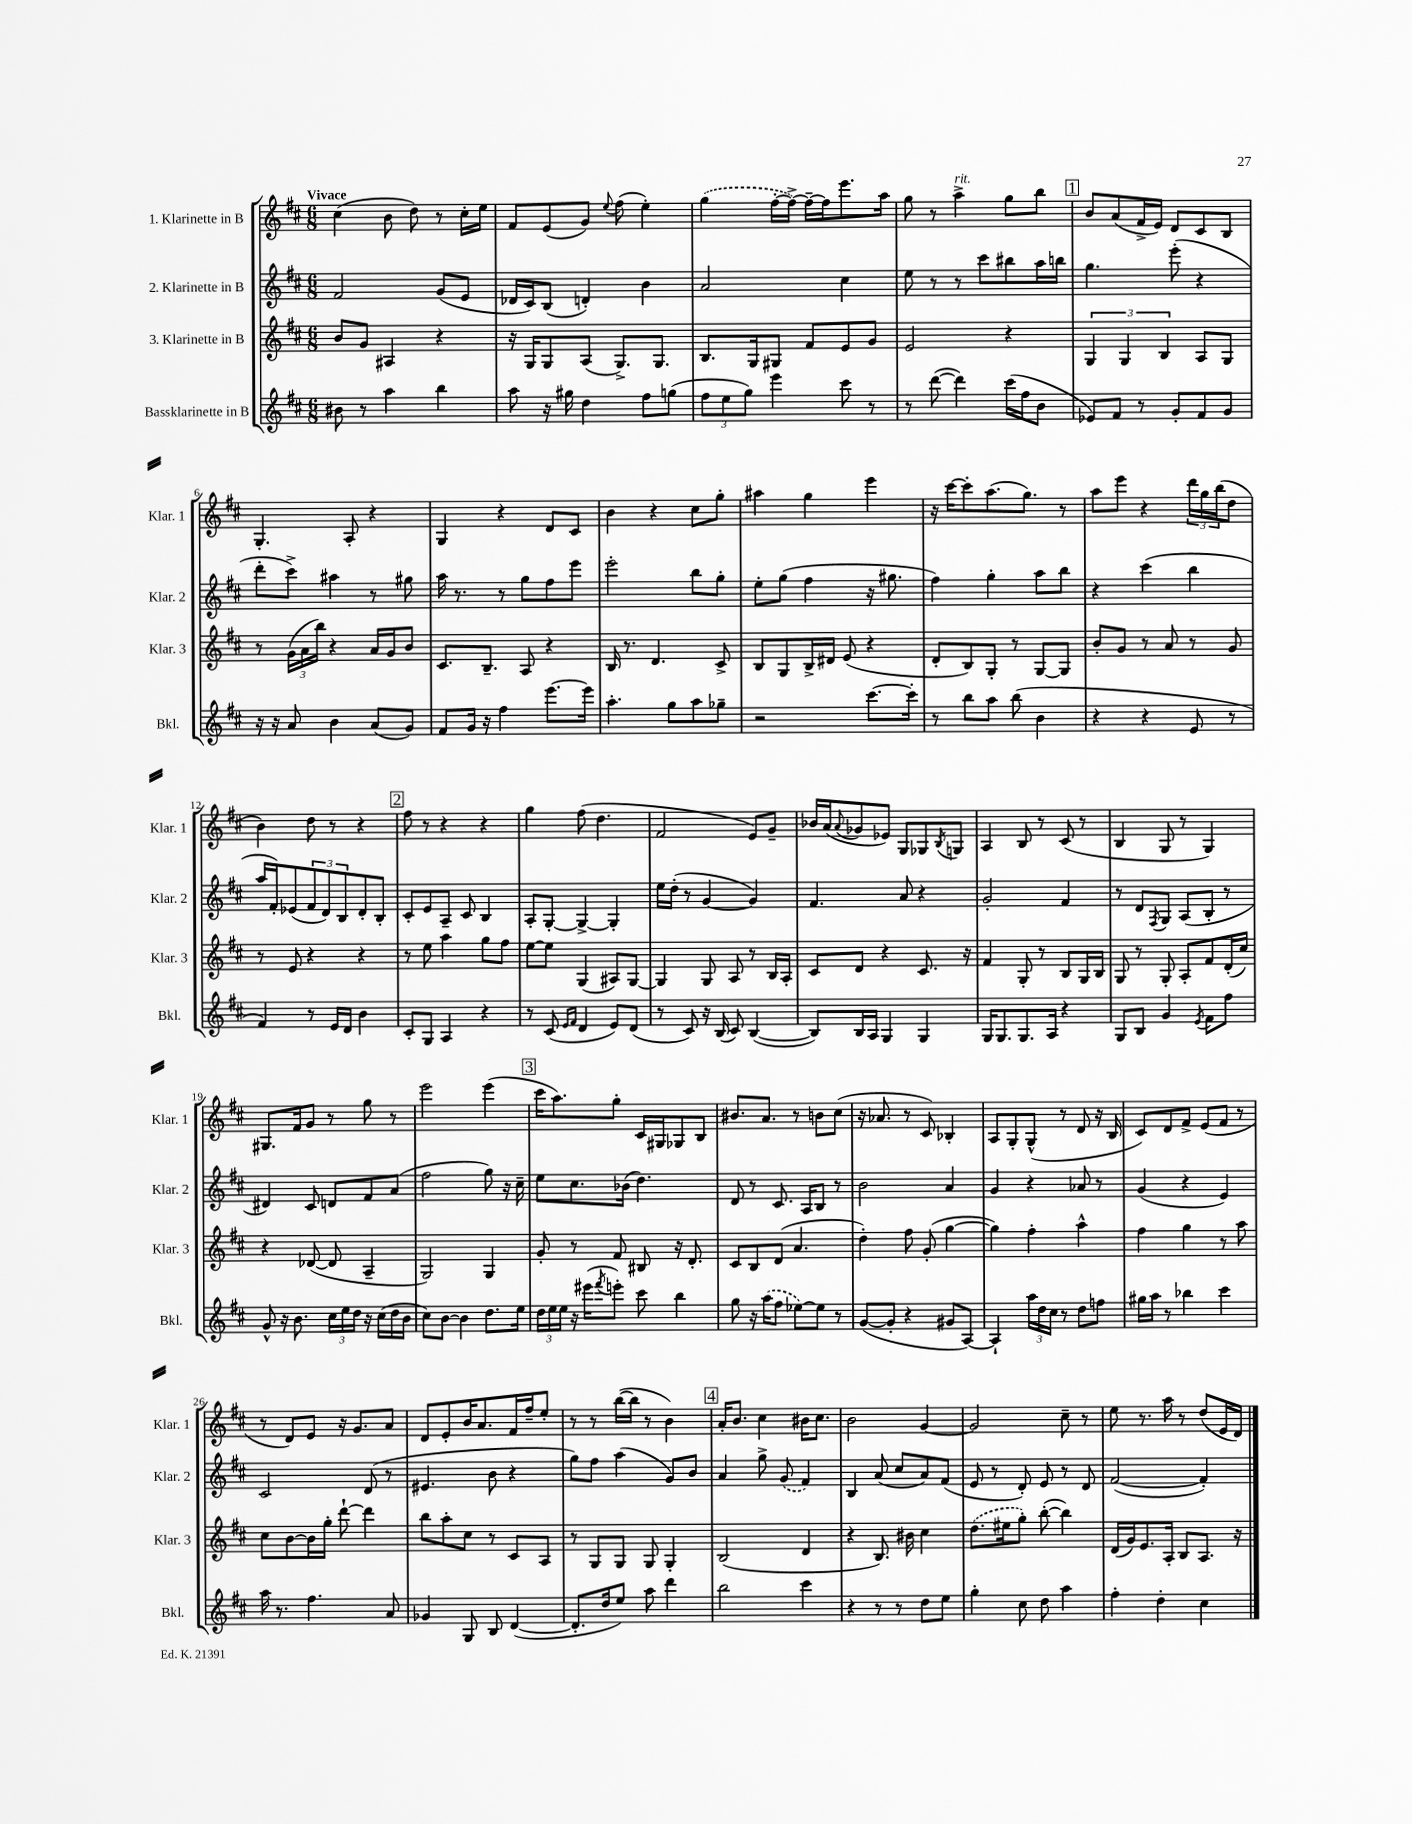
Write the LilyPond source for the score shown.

<<
\new StaffGroup <<
\new Staff = "s0" \with { instrumentName = "1. Klarinette in B" shortInstrumentName = "Klar. 1" } {
    \clef treble \key d \major \numericTimeSignature \time 6/8 \tempo "Vivace"
    cis''4( b'8 d''8) r8 cis''16-. e''16 |
    fis'8 e'8( g'8) \appoggiatura { e''8 } fis''8( e''4-.) |
    \once \slurDashed g''4( fis''16~-. fis''16~->) fis''16~-- fis''16 e'''8. a''16 |
    g''8 r8 a''4->^\markup { \italic "rit." } g''8 b''8 |
    \mark \markup { \box "1" } b'8 a'8( fis'16-> e'16) d'8 cis'8 b8 |
    g4.-. a8-. r4 |
    g4 r4 d'8 cis'8 |
    b'4 r4 cis''8 g''8-. |
    ais''4 g''4 e'''4 |
    r16 cis'''16~ cis'''8-. a''8.( g''8.) r8 |
    a''8 e'''8 r4 \tuplet 3/2 { d'''16 g''16 b''16( } d''8 |
    b'4) d''8 r8 r4 |
    \mark \markup { \box "2" } fis''8 r8 r4 r4 |
    g''4 fis''8( d''4. |
    fis'2 e'8) g'8-- |
    bes'16 a'16( \appoggiatura { a'8 } ges'8 ees'8) g8 ges8 \acciaccatura { b8 } g8 |
    a4 b8 r8 cis'8( r8 |
    b4 g8 r8 g4) |
    gis8. fis'16 g'8 r8 g''8 r8 |
    e'''2 e'''4( |
    \mark \markup { \box "3" } cis'''16 a''8.) g''8-. cis'16 gis16 ges8 b8 |
    bis'8. a'8. r8 b'8 cis''8( |
    r16 aes'8. r8 cis'8) bes4-. |
    a8 g8-. g8-^( r8 d'8 r16 b16 |
    cis'8) d'8 fis'8-> e'8( fis'8 r8 |
    r8 d'8) e'8 r16 g'8. a'8 |
    d'8 e'8-. b'16 a'8. fis'16 fis''16-- e''8-. |
    r8 r8 b''16~( b''16 r8 b'4) |
    \mark \markup { \box "4" } a'16-. b'8. cis''4 bis'16 cis''8. |
    b'2 g'4~ |
    g'2 cis''8-- r8 |
    e''8 r8. a''16 r8 d''8( e'16 d'16) \bar "|." |
}
\new Staff = "s1" \with { instrumentName = "2. Klarinette in B" shortInstrumentName = "Klar. 2" } {
    \clef treble \key d \major \numericTimeSignature \time 6/8
    fis'2 g'8( e'8 |
    des'16 cis'16) b8( d'4-.) b'4 |
    a'2 cis''4 |
    e''8 r8 r8 cis'''8 bis''8 a''16 b''16 |
    \mark \markup { \box "1" } g''4. e'''8-.( r4 |
    d'''8-. cis'''8->) ais''4 r8 gis''8 |
    a''16 r8. r8 g''8 fis''8 e'''8 |
    e'''2-. b''8 g''8-. |
    e''8-. g''8( fis''4 r16 gis''8. |
    fis''4) g''4-. a''8 b''8 |
    r4 cis'''4( b''4 |
    a''16 fis'16-.) ees'8( \tuplet 3/2 { fis'8 d'8) b8 } d'8-. b8-. |
    \mark \markup { \box "2" } cis'8-. e'8 a8-- cis'8 b4 |
    a8-. g8~-. g4~-> g4-. |
    e''16 d''16-.( r8 g'4~ g'4) |
    fis'4. a'8 r4 |
    g'2-. fis'4 |
    r8 d'8 \acciaccatura { fis8 } g8 a8( b8-. r8 |
    dis'4) cis'8 d'8 fis'8 a'8( |
    fis''2 g''8) r16 cis''16-- |
    \mark \markup { \box "3" } e''8 cis''8. bes'16( d''4.) |
    d'8 r8 cis'8. a16 b8 r8 |
    b'2 a'4 |
    g'4 r4 aes'8 r8 |
    g'4( r4 e'4) |
    cis'2 d'8( r8 |
    eis'4. b'8 r4 |
    g''8) fis''8 a''4( g'8) b'8 |
    \mark \markup { \box "4" } a'4 g''8-> \once \slurDashed g'8( fis'4) |
    b4 a'8( cis''8 a'8) fis'8( |
    e'8 r8 d'8-.) e'8 r8 d'8 |
    fis'2~( fis'4-.) \bar "|." |
}
\new Staff = "s2" \with { instrumentName = "3. Klarinette in B" shortInstrumentName = "Klar. 3" } {
    \clef treble \key d \major \numericTimeSignature \time 6/8
    b'8 g'8 ais4 r4 |
    r16 g16 g8 a8( g8.->) g8. |
    b8. g16 gis8 fis'8 e'8 g'8 |
    e'2 r4 |
    \mark \markup { \box "1" } \tuplet 3/2 { g4 g4 b4 } a8 g8 |
    r8 \tuplet 3/2 { g'16( a'16 b''16) } r4 a'16 g'16 b'8 |
    cis'8. b8.-- a8 r4 |
    b16 r8. d'4. cis'8-> |
    b8 g8 b16-> dis'16 e'8( r4 |
    d'8-. b8) g8-. r8 g8~ g8 |
    b'8-. g'8 r8 a'8 r8 g'8 |
    r8 e'8 r4 r4 |
    \mark \markup { \box "2" } r8 e''8 a''4 g''8 fis''8 |
    e''8~ e''8 g4( ais8) g8~ |
    g4 g8 a8 r8 b16 a16-. |
    cis'8 d'8 r4 cis'8. r16 |
    fis'4 g8-. r8 b8 g16 b16 |
    g8 r8 g8-. a8-. fis'8 d'16-.( cis''16) |
    r4 des'8~( des'8 a4-- |
    g2) g4 |
    \mark \markup { \box "3" } g'8-. r8 fis'8 bis8 r16 d'8.-. |
    cis'8 b8 d'8( a'4. |
    d''4-.) fis''8 g'8-.( g''4~ |
    g''4) fis''4-. a''4-^ |
    fis''4 g''4 r8 a''8 |
    cis''8 b'8~ b'16 g''16-. d'''8~-! d'''4 |
    b''8 a''8-. cis''8 r8 cis'8 a8 |
    r8 g8 g8 g8 g4-. |
    \mark \markup { \box "4" } b2( d'4 |
    r4 b8.) bis'16 cis''4 |
    \once \slurDashed d''8.( eis''16 g''8-.) b''8~-.( b''4) |
    d'16( g'16) e'8. a16-. b8 a8. r16 \bar "|." |
}
\new Staff = "s3" \with { instrumentName = "Bassklarinette in B" shortInstrumentName = "Bkl." } {
    \clef treble \key d \major \numericTimeSignature \time 6/8
    bis'8 r8 a''4 b''4 |
    a''8 r16 gis''16 d''4 fis''8 g''8( |
    \tuplet 3/2 { fis''8 e''8 g''8) } e'''4 cis'''8 r8 |
    r8 d'''8~( d'''4) cis'''16( fis''16 b'8 |
    \mark \markup { \box "1" } ees'8) fis'8 r8 g'8-. fis'8 g'8 |
    r16 r16 a'8 b'4 a'8( g'8) |
    fis'8 g'16 r16 fis''4 e'''8.~ e'''16 |
    a''4.-. g''8 a''8 ges''8-- |
    r2 cis'''8.~ cis'''16-. |
    r8 b''8 a''8 b''8( b'4 |
    r4 r4 e'8 r8 |
    fis'4) r8 e'16 d'16 b'4 |
    \mark \markup { \box "2" } cis'8-. g8 a4 r4 |
    r8 cis'8( \grace { e'16 fis'16 } d'4 e'8) d'8( |
    r8 cis'8) r16 b16( cis'8) b4~( |
    b8) b16 a16 g4 g4 |
    g16 g8. g8. a16 r4 |
    g8 b8 g'4 \acciaccatura { e'8 } fis'8 fis''8 |
    g'8-^ r16 b'8. \tuplet 3/2 { cis''16 e''16 d''16 } r16 cis''16( d''16 b'16 |
    cis''8) b'8~ b'4 d''8. e''16 |
    \mark \markup { \box "3" } \tuplet 3/2 { d''16 e''16 e''16 } r16 eis'''16( \acciaccatura { fis'''8 } e'''8-.) cis'''8 b''4 |
    g''8 r16 \once \slurDashed a''16( fis''8 ees''8~) ees''8 r8 |
    g'8~( g'8-. r4 gis'8 a8~) |
    a4-! \tuplet 3/2 { a''16 d''16 cis''16 } r8 d''8 f''8 |
    gis''16 a''16 r8 bes''4 cis'''4 |
    a''16 r8. fis''4. a'8 |
    ges'4 g8 b8 d'4~( |
    d'8.-. d''16 e''8) a''8 d'''4 |
    \mark \markup { \box "4" } b''2 cis'''4 |
    r4 r8 r8 d''8 e''8 |
    g''4-. cis''8 d''8 a''4 |
    fis''4-. d''4-. cis''4 \bar "|." |
}
>>
>>
